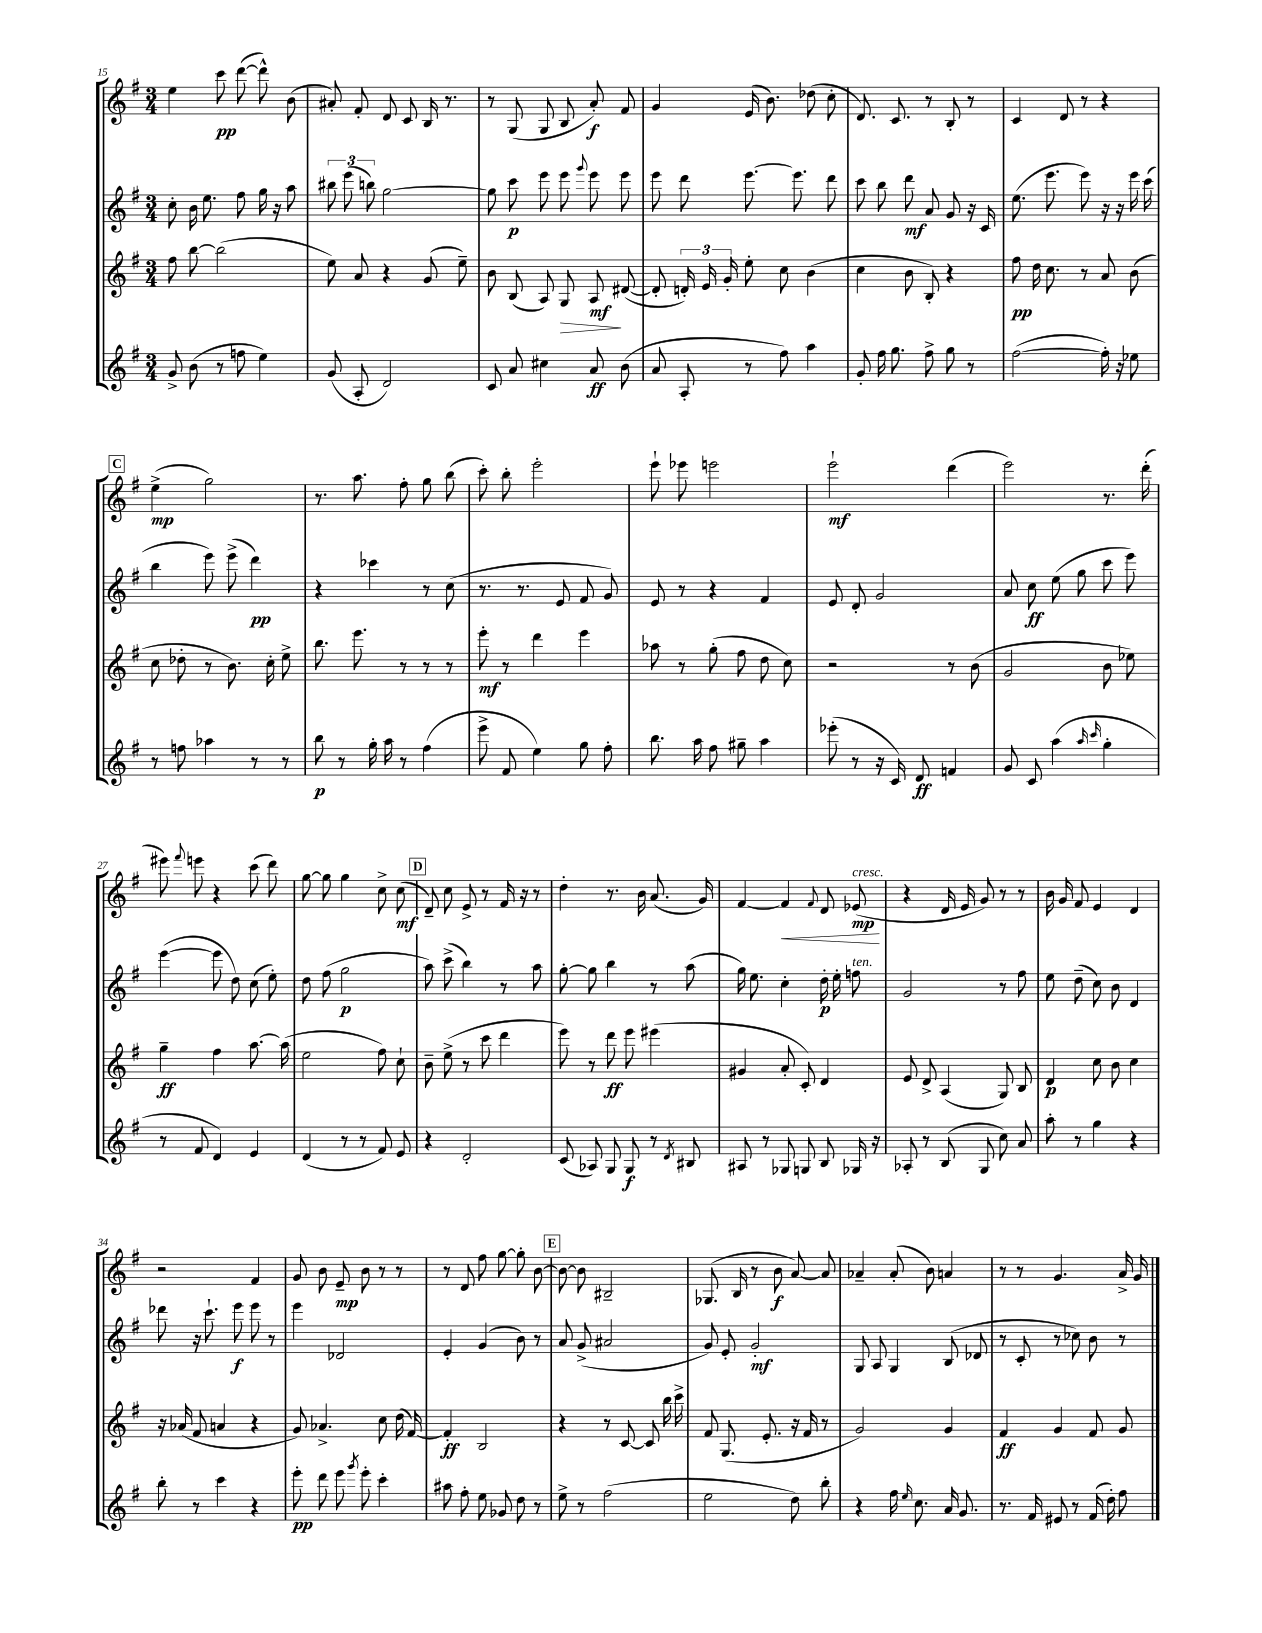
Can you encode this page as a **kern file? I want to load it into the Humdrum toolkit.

**kern	**dynam	**kern	**dynam	**kern	**dynam	**kern	**dynam
*part4	*part4	*part3	*part3	*part2	*part2	*part1	*part1
*staff4	*staff4	*staff3	*staff3	*staff2	*staff2	*staff1	*staff1
*clefG2	*	*clefG2	*	*clefG2	*	*clefG2	*
*k[f#]	*	*k[f#]	*	*k[f#]	*	*k[f#]	*
*M3/4	*	*M3/4	*	*M3/4	*	*M3/4	*
=15	=15	=15	=15	=15	=15	=15	=15
8g^/	.	8ff#\	.	8cc'\	.	4ee\	.
(8b\	.	[8bb\	.	16b\	.	.	.
.	.	.	.	8.ee\	.	.	.
8r	.	(2bb\]	.	.	.	8ccc\	pp
8ffn\	.	.	.	8ff#\	.	([8ddd\	.
4ee\)	.	.	.	16gg\	.	8ddd^^\])	.
.	.	.	.	16r	.	.	.
.	.	.	.	8aa\	.	(8b\	.
=16	=16	=16	=16	=16	=16	=16	=16
(8g/	.	8ee\)	.	12bb#X\	.	8a#X'/)	.
.	.	.	.	(12eee\	.	.	.
8A'/	.	8a/	.	.	.	8f#'/	.
.	.	.	.	12bbn\)	.	.	.
2d/)	.	4r	.	[2gg\	.	8d/	.
.	.	.	.	.	.	8c/	.
.	.	(8g/	.	.	.	16B/	.
.	.	.	.	.	.	8.r	.
.	.	8ee~\)	.	.	.	.	.
=17	=17	=17	=17	=17	=17	=17	=17
8c/	.	8b\	.	8gg\]	.	8r	.
8a/	.	(8B/	.	8ccc\	p	(8G/	.
4cc#X\	.	8A/)	.	8eee\	.	8G/	.
!	!	!	!LO:HP:b	!	!	!	!
.	.	8G/	>	8eee\	.	8B/	.
.	.	.	.	8qqggg/	.	.	.
8a/	ff	8A/	mf	8eee\	.	8a'/)	f
(8b\	.	([8d#X/	]	8eee\	.	8f#/	.
=18	=18	=18	=18	=18	=18	=18	=18
8a/	.	8d#'/]	.	8eee\	.	4g/	.
8A'/	.	24dn'/)	.	8ddd\	.	.	.
.	.	24e/	.	.	.	.	.
.	.	24g'/	.	.	.	.	.
8r	.	8ee'\	.	[8.eee\	.	(16e/	.
.	.	.	.	.	.	8.b\)	.
8ff#\)	.	8cc\	.	.	.	.	.
.	.	.	.	8.eee\]	.	.	.
4aa\	.	(4b\	.	.	.	(8dd-X\	.
.	.	.	.	8ddd\	.	8cc'\	.
=19	=19	=19	=19	=19	=19	=19	=19
8g'/	.	4cc\	.	8ccc\	.	8.d/)	.
16ff#\	.	.	.	8bb\	.	.	.
8.gg\	.	.	.	.	.	8.c/	.
.	.	8b\	.	8ddd\	mf	.	.
8ff#^\	.	8B'/)	.	8a/	.	8r	.
8gg\	.	4r	.	8g/	.	8B'/	.
8r	.	.	.	16r	.	8r	.
.	.	.	.	16c/	.	.	.
=20	=20	=20	=20	=20	=20	=20	=20
([2ff#\	.	8ff#\	pp	(8.ee\	.	4c/	.
.	.	16dd\	.	.	.	.	.
.	.	8.cc\	.	8.eee\	.	.	.
.	.	.	.	.	.	8d/	.
.	.	8r	.	8eee\)	.	8r	.
16ff#'\])	.	8a/	.	16r	.	4r	.
16r	.	.	.	16r	.	.	.
8ee-X\	.	(8b\	.	16eee\	.	.	.
.	.	.	.	(16ccc\	.	.	.
!!LO:LB:g=z
!!LO:REH:place=s1:t=C
=21	=21	=21	=21	=21	=21	=21	=21
8r	.	8cc\	.	4bb\	.	(4ee^\	mp
8ffn\	.	8dd-X'\	.	.	.	.	.
4aa-X\	.	8r	.	8eee\)	.	2gg\)	.
.	.	8.b\)	.	(8eee^\	.	.	.
8r	.	.	.	4ddd\)	pp	.	.
.	.	16cc'\	.	.	.	.	.
8r	.	8ee^\	.	.	.	.	.
=22	=22	=22	=22	=22	=22	=22	=22
8bb\	p	8.bb\	.	4r	.	8.r	.
8r	.	.	.	.	.	.	.
.	.	8.eee\	.	.	.	8.aa\	.
16gg'\	.	.	.	4ccc-X\	.	.	.
16aa\	.	.	.	.	.	.	.
8r	.	8r	.	.	.	8ff#'\	.
(4ff#\	.	8r	.	8r	.	8gg\	.
.	.	8r	.	(8cc\	.	(8bb\	.
=23	=23	=23	=23	=23	=23	=23	=23
8eee^\	.	8eee'\	mf	8.r	.	8ccc'\)	.
8f#/	.	8r	.	.	.	8bb'\	.
.	.	.	.	8.r	.	.	.
4ee\)	.	4ddd\	.	.	.	2eee'\	.
.	.	.	.	8e/	.	.	.
8gg\	.	4eee\	.	8f#/	.	.	.
8ff#'\	.	.	.	8g/)	.	.	.
=24	=24	=24	=24	=24	=24	=24	=24
8.bb\	.	8aa-X\	.	8e/	.	8eee`\	.
.	.	8r	.	8r	.	8eee-X\	.
16aa\	.	.	.	.	.	.	.
8ff#\	.	(8gg'\	.	4r	.	2eeen\	.
8gg#X~\	.	8ff#\	.	.	.	.	.
4aa\	.	8dd\	.	4f#/	.	.	.
.	.	8cc\)	.	.	.	.	.
=25	=25	=25	=25	=25	=25	=25	=25
(8eee-X'\	.	2r	.	8e/	.	2eee`\	mf
8r	.	.	.	8d'/	.	.	.
16r	.	.	.	2g/	.	.	.
16c/)	.	.	.	.	.	.	.
8d/	ff	.	.	.	.	.	.
4fn/	.	8r	.	.	.	(4ddd\	.
.	.	(8b\	.	.	.	.	.
=26	=26	=26	=26	=26	=26	=26	=26
8g/	.	2g/	.	8a/	.	2eee\)	.
8c/	.	.	.	8cc\	ff	.	.
(4aa\	.	.	.	(8ee\	.	.	.
.	.	.	.	8gg\	.	.	.
16qqaa/	.	.	.	.	.	.	.
16qqccc/	.	.	.	.	.	.	.
4gg'\	.	8b\	.	8ccc\	.	8.r	.
.	.	8ee-X\)	.	8eee\)	.	.	.
.	.	.	.	.	.	(16ddd'\	.
!!LO:LB:g=z
=27	=27	=27	=27	=27	=27	=27	=27
8r	.	4gg~\	ff	([4eee\	.	8eee#X\)	.
.	.	.	.	.	.	8qqfff#/	.
8f#/	.	.	.	.	.	8eeen\	.
4d/)	.	4ff#\	.	8eee\]	.	4r	.
.	.	.	.	8dd\)	.	.	.
4e/	.	[8.aa\	.	(8cc\	.	(8ccc\	.
.	.	.	.	8ee'\)	.	8ddd\)	.
.	.	(16aa\]	.	.	.	.	.
=28	=28	=28	=28	=28	=28	=28	=28
(4d/	.	2ee\	.	8dd\	.	[8gg\	.
.	.	.	.	(8ff#\	.	8gg\]	.
8r	.	.	.	2gg\	p	4gg\	.
8r	.	.	.	.	.	.	.
8f#/)	.	8ff#\)	.	.	.	8cc^\	.
8e/	.	8cc`\	.	.	.	(8cc\	mf
!!LO:REH:place=s1:t=D
=29	=29	=29	=29	=29	=29	=29	=29
4r	.	8b~\	.	8aa\)	.	8d~/)	.
.	.	(8ee^\	.	(8ccc^\	.	8cc\	.
2d'/	.	8r	.	4bb\)	.	8e^/	.
.	.	8ccc\	.	.	.	8r	.
.	.	4ddd\	.	8r	.	16f#/	.
.	.	.	.	.	.	16r	.
.	.	.	.	8aa\	.	8r	.
=30	=30	=30	=30	=30	=30	=30	=30
(8c/	.	8eee\)	.	[8gg'\	.	4dd'\	.
8A-X/)	.	8r	.	8gg\]	.	.	.
8G/	.	8ddd\	ff	4bb\	.	8.r	.
8G/	f	8eee\	.	.	.	.	.
.	.	.	.	.	.	16b\	.
8r	.	(4eee#X\	.	8r	.	(8.a/	.
8qd/	.	.	.	.	.	.	.
8B#X/	.	.	.	(8aa\	.	.	.
.	.	.	.	.	.	16g/)	.
=31	=31	=31	=31	=31	=31	=31	=31
8A#X/	.	4g#X/	.	16gg\)	.	[4f#/	.
.	.	.	.	8.ee\	.	.	.
8r	.	.	.	.	.	.	.
!	!	!	!	!	!	!	!LO:HP:b
8G-X/	.	8a'/	.	4cc'\	.	4f#/]	<
8Gn/	.	8c'/)	.	.	.	.	.
.	.	.	.	.	.	8qqf#/	.
8B/	.	4d/	.	16dd'\	p	8d/	.
.	.	.	.	16ee'\	.	.	.
!	!	!	!	!	!	!LO:TX:a:i:t=cresc.	!
!	!	!	!	!LO:TX:a:i:t=ten.	!	!	!
16G-X/	.	.	.	8ffn\	.	(8e-X/	mp
16r	.	.	.	.	.	.	.
.	.	.	.	.	.	.	[
=32	=32	=32	=32	=32	=32	=32	=32
8A-X'/	.	8e/	.	2g/	.	4r	.
8r	.	8d^/	.	.	.	.	.
(8B/	.	(4A/	.	.	.	16d/	.
.	.	.	.	.	.	16e/	.
8G/	.	.	.	.	.	8g/)	.
8cc\)	.	8G/)	.	8r	.	8r	.
8a/	.	8B/	.	8ff#\	.	8r	.
=33	=33	=33	=33	=33	=33	=33	=33
8aa'\	.	4d/	p	8ee\	.	16b\	.
.	.	.	.	.	.	16g/	.
8r	.	.	.	(8dd~\	.	8f#/	.
4gg\	.	8cc\	.	8cc\)	.	4e/	.
.	.	8b\	.	8b\	.	.	.
4r	.	4cc\	.	4d/	.	4d/	.
!!LO:LB:g=z
=34	=34	=34	=34	=34	=34	=34	=34
8bb'\	.	16r	.	8ddd-X\	.	2r	.
.	.	(16a-X/	.	.	.	.	.
8r	.	8f#/	.	16r	.	.	.
.	.	.	.	8.ccc`\	.	.	.
4ccc\	.	4an/	.	.	.	.	.
.	.	.	.	8eee\	f	.	.
4r	.	4r	.	8eee\	.	4f#/	.
.	.	.	.	8r	.	.	.
=35	=35	=35	=35	=35	=35	=35	=35
8eee'\	pp	8g/)	.	4eee\	.	8g/	.
8ddd\	.	4.a-X^/	.	.	.	8b\	.
8eee\	.	.	.	2d-X/	.	8e~/	mp
8qggg/	.	.	.	.	.	.	.
8eee'\	.	.	.	.	.	8b\	.
4ccc'\	.	8cc\	.	.	.	8r	.
.	.	(16dd\	.	.	.	8r	.
.	.	[16f#/)	.	.	.	.	.
=36	=36	=36	=36	=36	=36	=36	=36
8aa#X\	.	4f#'/]	ff	4e'/	.	8r	.
8ff#'\	.	.	.	.	.	8d/	.
8ee\	.	2B/	.	(4g/	.	8ff#\	.
8g-X/	.	.	.	.	.	[8gg\	.
8dd\	.	.	.	8b\)	.	8gg'\]	.
8r	.	.	.	8r	.	[8b\	.
!!LO:REH:place=s1:t=E
=37	=37	=37	=37	=37	=37	=37	=37
8ee^\	.	4r	.	8a/	.	8b\_	.
8r	.	.	.	(8g^/	.	8b\]	.
(2ff#\	.	8r	.	2a#X/	.	2B#X~/	.
.	.	[8c/	.	.	.	.	.
.	.	8c/]	.	.	.	.	.
.	.	16bb\	.	.	.	.	.
.	.	16ccc^\	.	.	.	.	.
=38	=38	=38	=38	=38	=38	=38	=38
2ee\	.	8f#/	.	8g/)	.	(8.G-X/	.
.	.	(8.G/	.	8e'/	.	.	.
.	.	.	.	.	.	16B/	.
.	.	.	.	2g'/	mf	8r	.
.	.	8.e'/	.	.	.	.	.
.	.	.	.	.	.	8b\	f
8dd\)	.	16r	.	.	.	[8a/)	.
.	.	16f#/	.	.	.	.	.
8bb'\	.	8r	.	.	.	8a/]	.
=39	=39	=39	=39	=39	=39	=39	=39
4r	.	2g/)	.	8G/	.	4a-X~/	.
.	.	.	.	8A/	.	.	.
16ff#\	.	.	.	4G/	.	(8a-'/	.
16qqee/	.	.	.	.	.	.	.
8.cc\	.	.	.	.	.	.	.
.	.	.	.	.	.	8b\)	.
16a/	.	4g/	.	(8B/	.	4an/	.
8.g/	.	.	.	.	.	.	.
.	.	.	.	8d-X/	.	.	.
=40	=40	=40	=40	=40	=40	=40	=40
8.r	.	4f#/	ff	8r	.	8r	.
.	.	.	.	8c'/	.	8r	.
16f#/	.	.	.	.	.	.	.
8e#X/	.	4g/	.	8r	.	4.g/	.
8r	.	.	.	8cc-X\)	.	.	.
(16f#/	.	8f#/	.	8b\	.	.	.
16dd'\)	.	.	.	.	.	.	.
8ff#\	.	8g/	.	8r	.	16a^/	.
.	.	.	.	.	.	16g/	.
==	==	==	==	==	==	==	==
*-	*-	*-	*-	*-	*-	*-	*-
